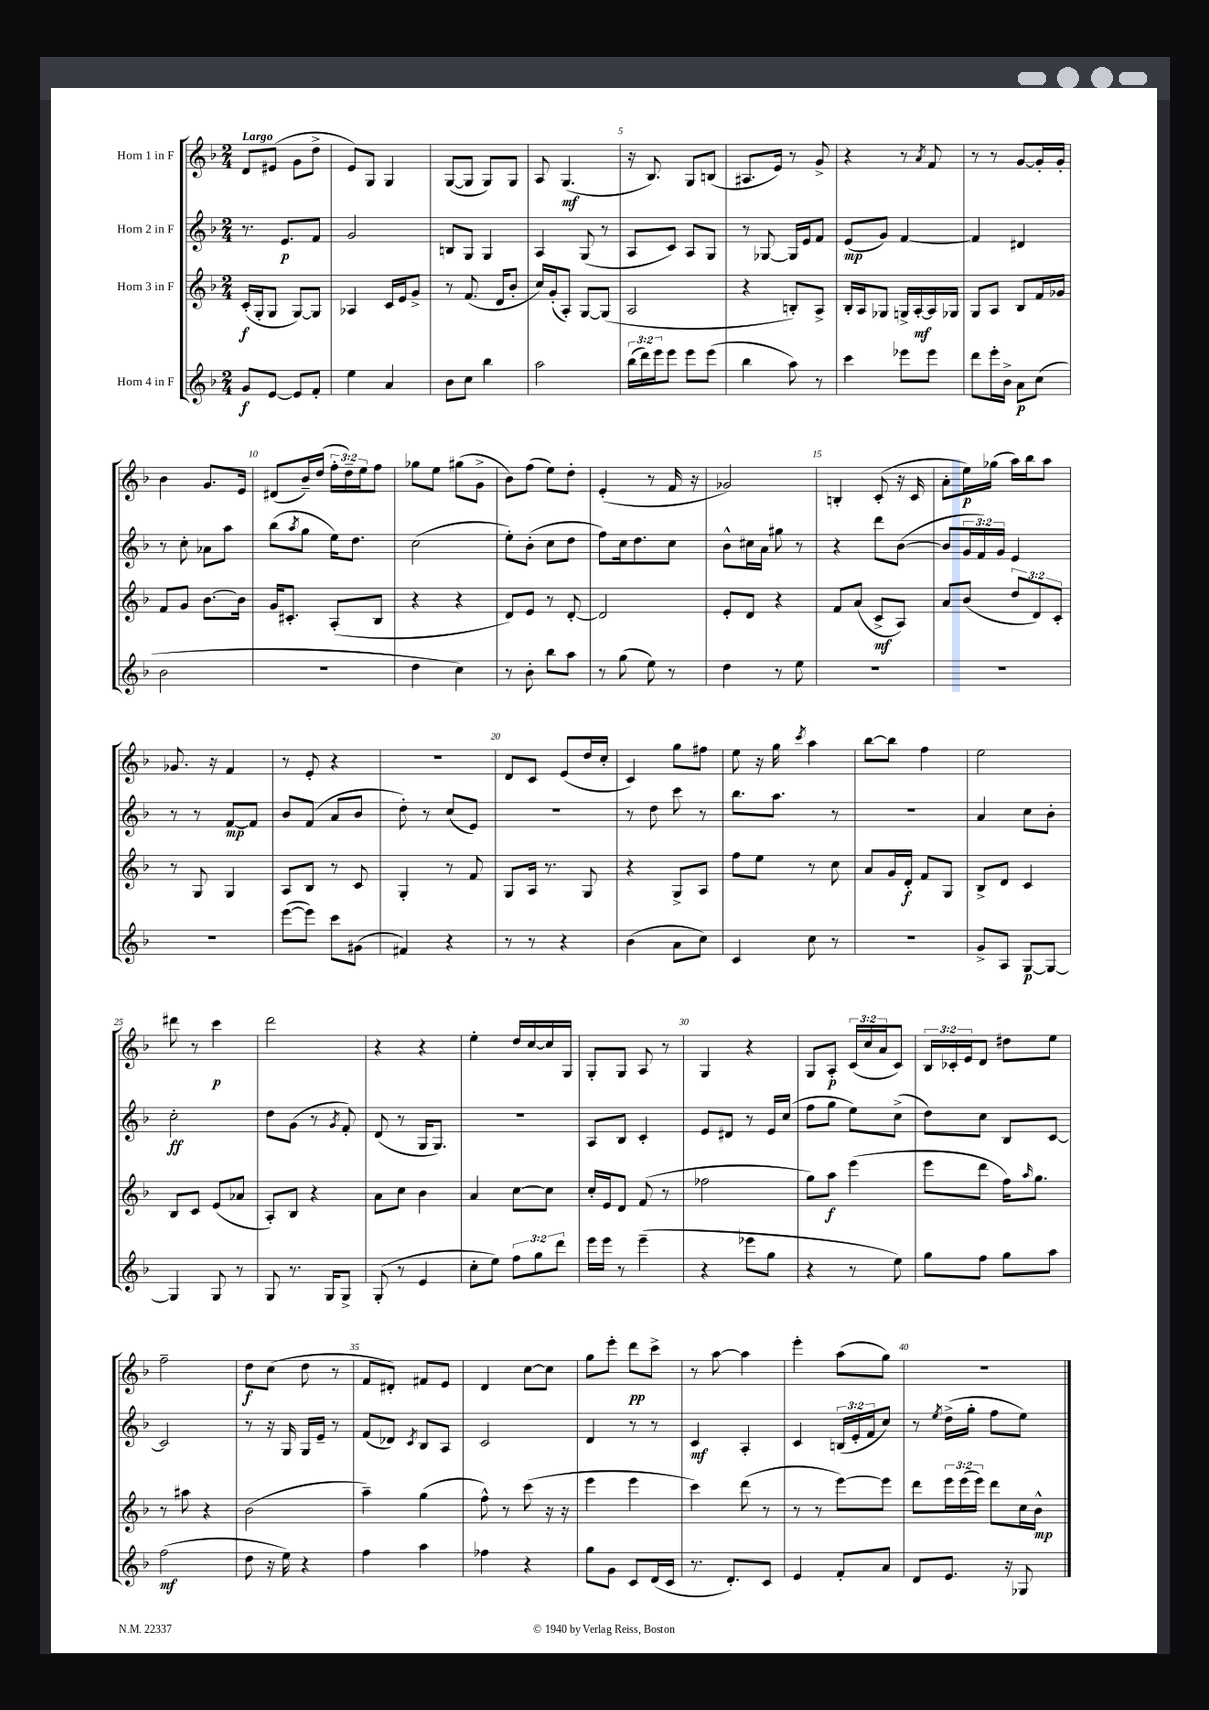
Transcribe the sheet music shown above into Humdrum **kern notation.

**kern	**dynam	**kern	**dynam	**kern	**dynam	**kern	**dynam
*part4	*part4	*part3	*part3	*part2	*part2	*part1	*part1
*staff4	*staff4	*staff3	*staff3	*staff2	*staff2	*staff1	*staff1
*I"Horn 4 in F	*	*I"Horn 3 in F	*	*I"Horn 2 in F	*	*I"Horn 1 in F	*
*clefG2	*	*clefG2	*	*clefG2	*	*clefG2	*
*k[b-]	*	*k[b-]	*	*k[b-]	*	*k[b-]	*
*M2/4	*	*M2/4	*	*M2/4	*	*M2/4	*
=1	=1	=1	=1	=1	=1	=1	=1
!	!	!	!	!	!	!LO:TX:a:B:t=Largo	!
8g/L	f	(16c'/LL	f	8.r	.	8d/L	.
.	.	16G'/J	.	.	.	.	.
[8e/J	.	8G/J	.	.	.	(8e#X/J	.
.	.	.	.	8.e/L	p	.	.
8e/L]	.	[8G/L)	.	.	.	8g\L	.
8f'/J	.	8G/J]	.	8f/J	.	8dd^\J	.
=2	=2	=2	=2	=2	=2	=2	=2
4ee\	.	4A-X/	.	2g/	.	8e/L)	.
.	.	.	.	.	.	8G/J	.
4a/	.	16c/LL	.	.	.	4G/	.
.	.	16e/J	.	.	.	.	.
.	.	8g^/J	.	.	.	.	.
=3	=3	=3	=3	=3	=3	=3	=3
8b-\L	.	8r	.	8Bn/L	.	([8G/L	.
8cc\J	.	(8.f/	.	8G/J	.	8G/J]	.
4bb-\	.	.	.	4G/	.	8G/L)	.
.	.	16d/KL	.	.	.	.	.
.	.	8b-'/J	.	.	.	8G/J	.
=4	=4	=4	=4	=4	=4	=4	=4
2aa\	.	16cc/LL)	.	4A/	.	8A/	.
.	.	(16g'/J	.	.	.	.	.
.	.	8A'/J)	.	.	.	(4.G/	mf
.	.	[8G/L	.	(8G/	.	.	.
.	.	(8G/J]	.	8r	.	.	.
=5	=5	=5	=5	=5	=5	=5	=5
(24bb-\LL	.	2A/	.	8A/L	.	16r	.
24ddd\)	.	.	.	.	.	.	.
.	.	.	.	.	.	8.B-/)	.
24eee\J	.	.	.	.	.	.	.
8eee\J	.	.	.	8c/J)	.	.	.
8eee\L	.	.	.	8A/L	.	8G/L	.
(8eee\J	.	.	.	8G/J	.	(8Bn/J	.
=6	=6	=6	=6	=6	=6	=6	=6
4bb-\	.	4r	.	8r	.	8.A#X/L	.
.	.	.	.	[8G-X/	.	.	.
.	.	.	.	.	.	16e/Jk)	.
8aa\)	.	8Bn'/L)	.	16G-/LL]	.	8r	.
.	.	.	.	16e/J	.	.	.
8r	.	8A^/J	.	8f/J	.	8g^/	.
=7	=7	=7	=7	=7	=7	=7	=7
4ccc\	.	16B-'/LL	.	(8e/L	mp	4r	.
.	.	16A/J	.	.	.	.	.
.	.	8G-X/J	.	8g/J)	.	.	.
8eee-X\L	.	16Gn^/LL	.	[4f/	.	8r	.
.	.	[16A'/	mf	.	.	.	.
.	.	.	.	.	.	8qa/	.
8eee-\J	.	16A/]	.	.	.	8f/	.
.	.	16G-X/JJ	.	.	.	.	.
=8	=8	=8	=8	=8	=8	=8	=8
8ddd\L	.	8G/L	.	4f/]	.	8r	.
16eee'\L	.	8A/J	.	.	.	8r	.
16b-^\JJ	.	.	.	.	.	.	.
8a\L	p	8B-/L	.	4d#X/	.	[8g/L	.
(8cc\J	.	16f/L	.	.	.	16g'/L]	.
.	.	16g-X/JJ	.	.	.	16g'/JJ	.
!!LO:LB:g=z
=9	=9	=9	=9	=9	=9	=9	=9
2b-\	.	8f/L	.	8r	.	4b-\	.
.	.	8g/J	.	8cc'\	.	.	.
.	.	[8.b-\L	.	8a-X\L	.	8.g/L	.
.	.	.	.	8aa\J	.	.	.
.	.	16b-\Jk]	.	.	.	16e/Jk	.
=10	=10	=10	=10	=10	=10	=10	=10
2r	.	16g/KL	.	(8bb-\L	.	(8d#X/L	.
.	.	8.c#X'/J	.	.	.	.	.
.	.	.	.	8qaa/	.	.	.
.	.	.	.	8gg\J	.	16b-~/L)	.
.	.	.	.	.	.	(16dd/JJ	.
.	.	(8A'/L	.	16ee\KL)	.	24ff'\LL	.
.	.	.	.	.	.	24dd~\)	.
.	.	.	.	8.dd\J	.	.	.
.	.	.	.	.	.	24ee\J	.
.	.	8B-/J	.	.	.	8ff\J	.
=11	=11	=11	=11	=11	=11	=11	=11
4dd\	.	4r	.	(2cc\	.	8gg-X\L	.
.	.	.	.	.	.	8ee\J	.
4cc\)	.	4r	.	.	.	(8gg#X\L	.
.	.	.	.	.	.	8g^\J	.
=12	=12	=12	=12	=12	=12	=12	=12
8r	.	8d/L)	.	8ee'\L)	.	8b-\L)	.
8b-'\	.	8e/J	.	(8b-'\J	.	(8ff\J	.
8bb-\L	.	8r	.	8cc\L	.	8ee\L)	.
8aa\J	.	[8d'/	.	8dd\J	.	8dd'\J	.
=13	=13	=13	=13	=13	=13	=13	=13
8r	.	2d/]	.	8ff\L)	.	(4e'/	.
(8gg\	.	.	.	16cc\k	.	.	.
.	.	.	.	8.dd\	.	.	.
8ee\)	.	.	.	.	.	8r	.
8r	.	.	.	8cc\J	.	16f/	.
.	.	.	.	.	.	16r	.
=14	=14	=14	=14	=14	=14	=14	=14
4dd\	.	8e'/L	.	8b-^^\L	.	2g-X/)	.
.	.	8d/J	.	16cc#X\L	.	.	.
.	.	.	.	16a\JJ	.	.	.
8r	.	4r	.	8gg#X\	.	.	.
8ee\	.	.	.	8r	.	.	.
=15	=15	=15	=15	=15	=15	=15	=15
2r	.	8f/L	.	4r	.	4Bn'/	.
.	.	(8a/J	.	.	.	.	.
.	.	8c^/L	mf	8ddd\L	.	(8c'/	.
.	.	8A/J)	.	([8b-\J	.	16r	.
.	.	.	.	.	.	16c/	.
=16	=16	=16	=16	=16	=16	=16	=16
2r	.	8a/L	.	8b-/L]	.	8a'\L	.
.	.	(8b-/J	.	24g/L	.	16ee\L)	p
.	.	.	.	24f/)	.	.	.
.	.	.	.	.	.	(16gg-X\JJ	.
.	.	.	.	24g/JJ	.	.	.
.	.	12dd/L	.	4e/	.	16aa\LL)	.
.	.	.	.	.	.	16bb-\J	.
.	.	12d/)	.	.	.	.	.
.	.	.	.	.	.	8aa\J	.
.	.	12c'/J	.	.	.	.	.
!!LO:LB:g=z
=17	=17	=17	=17	=17	=17	=17	=17
2r	.	8r	.	8r	.	8.g-X/	.
.	.	8G/	.	8r	.	.	.
.	.	.	.	.	.	16r	.
.	.	4G/	.	[8f/L	mp	4f/	.
.	.	.	.	8f/J]	.	.	.
=18	=18	=18	=18	=18	=18	=18	=18
([8eee\L	.	8A/L	.	8b-/L	.	8r	.
8eee\J])	.	8B-/J	.	(8f/J	.	8e'/	.
8ccc\L	.	8r	.	8a/L	.	4r	.
(8g#X\J	.	8c/	.	8b-/J	.	.	.
=19	=19	=19	=19	=19	=19	=19	=19
4f#X/)	.	4G'/	.	8dd'\)	.	2r	.
.	.	.	.	8r	.	.	.
4r	.	8r	.	(8cc/L	.	.	.
.	.	8f/	.	8e/J)	.	.	.
=20	=20	=20	=20	=20	=20	=20	=20
8r	.	8G/L	.	2r	.	8d/L	.
8r	.	16A/Jk	.	.	.	8c/J	.
.	.	8.r	.	.	.	.	.
4r	.	.	.	.	.	(8e/L	.
.	.	8G/	.	.	.	16dd/L	.
.	.	.	.	.	.	16cc'/JJ	.
=21	=21	=21	=21	=21	=21	=21	=21
(4b-\	.	4r	.	8r	.	4c/)	.
.	.	.	.	8dd\	.	.	.
8a\L	.	8G^/L	.	8ccc\	.	8gg\L	.
8cc\J)	.	8A/J	.	8r	.	8ff#X\J	.
=22	=22	=22	=22	=22	=22	=22	=22
4c/	.	8ff\L	.	8.bb-\L	.	8ee\	.
.	.	8ee\J	.	.	.	16r	.
.	.	.	.	8.aa\J	.	16gg\	.
.	.	.	.	.	.	8qccc/	.
8cc\	.	8r	.	.	.	4aa\	.
8r	.	8cc\	.	8r	.	.	.
=23	=23	=23	=23	=23	=23	=23	=23
2r	.	8a/L	.	2r	.	[8bb-\L	.
.	.	16g/L	.	.	.	8bb-\J]	.
.	.	16d'/JJ	f	.	.	.	.
.	.	8f/L	.	.	.	4ff\	.
.	.	8G/J	.	.	.	.	.
=24	=24	=24	=24	=24	=24	=24	=24
8g^/L	.	8B-^/L	.	4a/	.	2ee\	.
8A/J	.	8d/J	.	.	.	.	.
[8G/L	p	4c/	.	8cc\L	.	.	.
8G/J_	.	.	.	8b-'\J	.	.	.
!!LO:LB:g=z
=25	=25	=25	=25	=25	=25	=25	=25
4G/]	.	8B-/L	.	2cc'\	ff	8ddd#X\	.
.	.	8c/J	.	.	.	8r	.
8G/	.	(8e/L	.	.	.	4ccc\	p
8r	.	8a-X/J	.	.	.	.	.
=26	=26	=26	=26	=26	=26	=26	=26
8G/	.	8A'/L)	.	8dd\L	.	2ddd\	.
8.r	.	8B-/J	.	(8g\J	.	.	.
.	.	4r	.	8r	.	.	.
16G/KL	.	.	.	.	.	.	.
.	.	.	.	8qg/	.	.	.
8G^/J	.	.	.	8f'/)	.	.	.
=27	=27	=27	=27	=27	=27	=27	=27
(8G'/	.	8a\L	.	(8d/	.	4r	.
8r	.	8cc\J	.	8r	.	.	.
4e/	.	4b-\	.	16G/KL	.	4r	.
.	.	.	.	8.G/J)	.	.	.
=28	=28	=28	=28	=28	=28	=28	=28
8cc'\L	.	4a/	.	2r	.	4ee'\	.
8ee\J)	.	.	.	.	.	.	.
12ff\L	.	[8cc\L	.	.	.	16dd/LL	.
.	.	.	.	.	.	[16cc/	.
12gg\	.	.	.	.	.	.	.
.	.	8cc\J]	.	.	.	16cc/]	.
12ddd\J	.	.	.	.	.	.	.
.	.	.	.	.	.	16G/JJ	.
=29	=29	=29	=29	=29	=29	=29	=29
16eee\LL	.	16cc'/LL	.	8A/L	.	8G'/L	.
16eee\JJ	.	16e/J	.	.	.	.	.
8r	.	8d/J	.	8B-/J	.	8G/J	.
(4eee~\	.	(8f/	.	4c'/	.	8A/	.
.	.	8r	.	.	.	8r	.
=30	=30	=30	=30	=30	=30	=30	=30
4r	.	2ff-X\	.	8e/L	.	4G/	.
.	.	.	.	8d#X/J	.	.	.
8eee-X\L	.	.	.	8r	.	4r	.
8gg\J	.	.	.	16e/LL	.	.	.
.	.	.	.	(16cc/JJ	.	.	.
=31	=31	=31	=31	=31	=31	=31	=31
4r	.	8gg\L)	.	8ff\L	.	8G/L	.
.	.	8aa\J	f	8gg\J	.	8A'/J	p
8r	.	(4eee\	.	8ee\L)	.	(24c/LL	.
.	.	.	.	.	.	24cc/	.
.	.	.	.	.	.	24a/J	.
8ee\)	.	.	.	(8cc^\J	.	8c/J)	.
=32	=32	=32	=32	=32	=32	=32	=32
8gg\L	.	8eee\L	.	8dd\L)	.	24B-/LL	.
.	.	.	.	.	.	24c-X'/	.
.	.	.	.	.	.	24e/J	.
8ff\J	.	8ddd\J	.	8cc\J	.	8d/J	.
8gg\L	.	16ff\KL)	.	8B-/L	.	8dd#X\L	.
.	.	16qqaa/	.	.	.	.	.
.	.	8.gg\J	.	.	.	.	.
8aa\J	.	.	.	[8c/J	.	8ee\J	.
!!LO:LB:g=z
=33	=33	=33	=33	=33	=33	=33	=33
(2ff\	mf	8r	.	2c/]	.	2ff~\	.
.	.	8aa#X\	.	.	.	.	.
.	.	4r	.	.	.	.	.
=34	=34	=34	=34	=34	=34	=34	=34
8dd\	.	(2b-\	.	8r	.	8dd\L	f
16r	.	.	.	16r	.	(8cc\J	.
16ee\)	.	.	.	16G/	.	.	.
4r	.	.	.	16G/LL	.	8dd\	.
.	.	.	.	16e~/JJ	.	.	.
.	.	.	.	8r	.	8r	.
=35	=35	=35	=35	=35	=35	=35	=35
4ff\	.	4aa~\)	.	(8f/L	.	8f/L	.
.	.	.	.	8d-X/J)	.	8d#X'/J)	.
.	.	.	.	8qc/	.	.	.
4aa\	.	(4gg\	.	8B-/L	.	8f#X/L	.
.	.	.	.	8A/J	.	8e/J	.
=36	=36	=36	=36	=36	=36	=36	=36
4ff-X\	.	8ff^^\)	.	2c/	.	4d/	.
.	.	8r	.	.	.	.	.
4r	.	(8ccc\	.	.	.	[8cc\L	.
.	.	16r	.	.	.	8cc\J]	.
.	.	16r	.	.	.	.	.
=37	=37	=37	=37	=37	=37	=37	=37
8gg\L	.	4eee\	.	4d/	.	8gg\L	.
8g\J	.	.	.	.	.	8eee'\J	.
8c/L	.	4eee\	.	8r	.	8ddd\L	pp
(16d/L	.	.	.	8r	.	8ccc^\J	.
16c/JJ	.	.	.	.	.	.	.
=38	=38	=38	=38	=38	=38	=38	=38
8.r	.	4ccc\)	.	4c/	mf	8r	.
.	.	.	.	.	.	[8aa\	.
8.d'/L)	.	.	.	.	.	.	.
.	.	(8ddd\	.	4A'/	.	4aa\]	.
8c/J	.	8r	.	.	.	.	.
=39	=39	=39	=39	=39	=39	=39	=39
4e/	.	8r	.	4c/	.	4eee'\	.
.	.	8r	.	.	.	.	.
8f'/L	.	[8eee\L)	.	(24Bn/LL	.	(8aa\L	.
.	.	.	.	24e'/	.	.	.
.	.	.	.	24f/J	.	.	.
8a/J	.	8eee\J]	.	8cc/J)	.	8gg\J)	.
=40	=40	=40	=40	=40	=40	=40	=40
8d/L	.	8ddd\L	.	8r	.	2r	.
.	.	.	.	8qee/	.	.	.
8.e/J	.	24eee\L	.	(16dd^\LL	.	.	.
.	.	(24eee\	.	.	.	.	.
.	.	.	.	16gg'\JJ	.	.	.
.	.	24eee\JJ)	.	.	.	.	.
.	.	8ddd\L	.	8ff\L	.	.	.
16r	.	.	.	.	.	.	.
8G-X/	.	16cc\L	.	8ee\J)	.	.	.
.	.	16b-^^\JJ	mp	.	.	.	.
==	==	==	==	==	==	==	==
*-	*-	*-	*-	*-	*-	*-	*-
